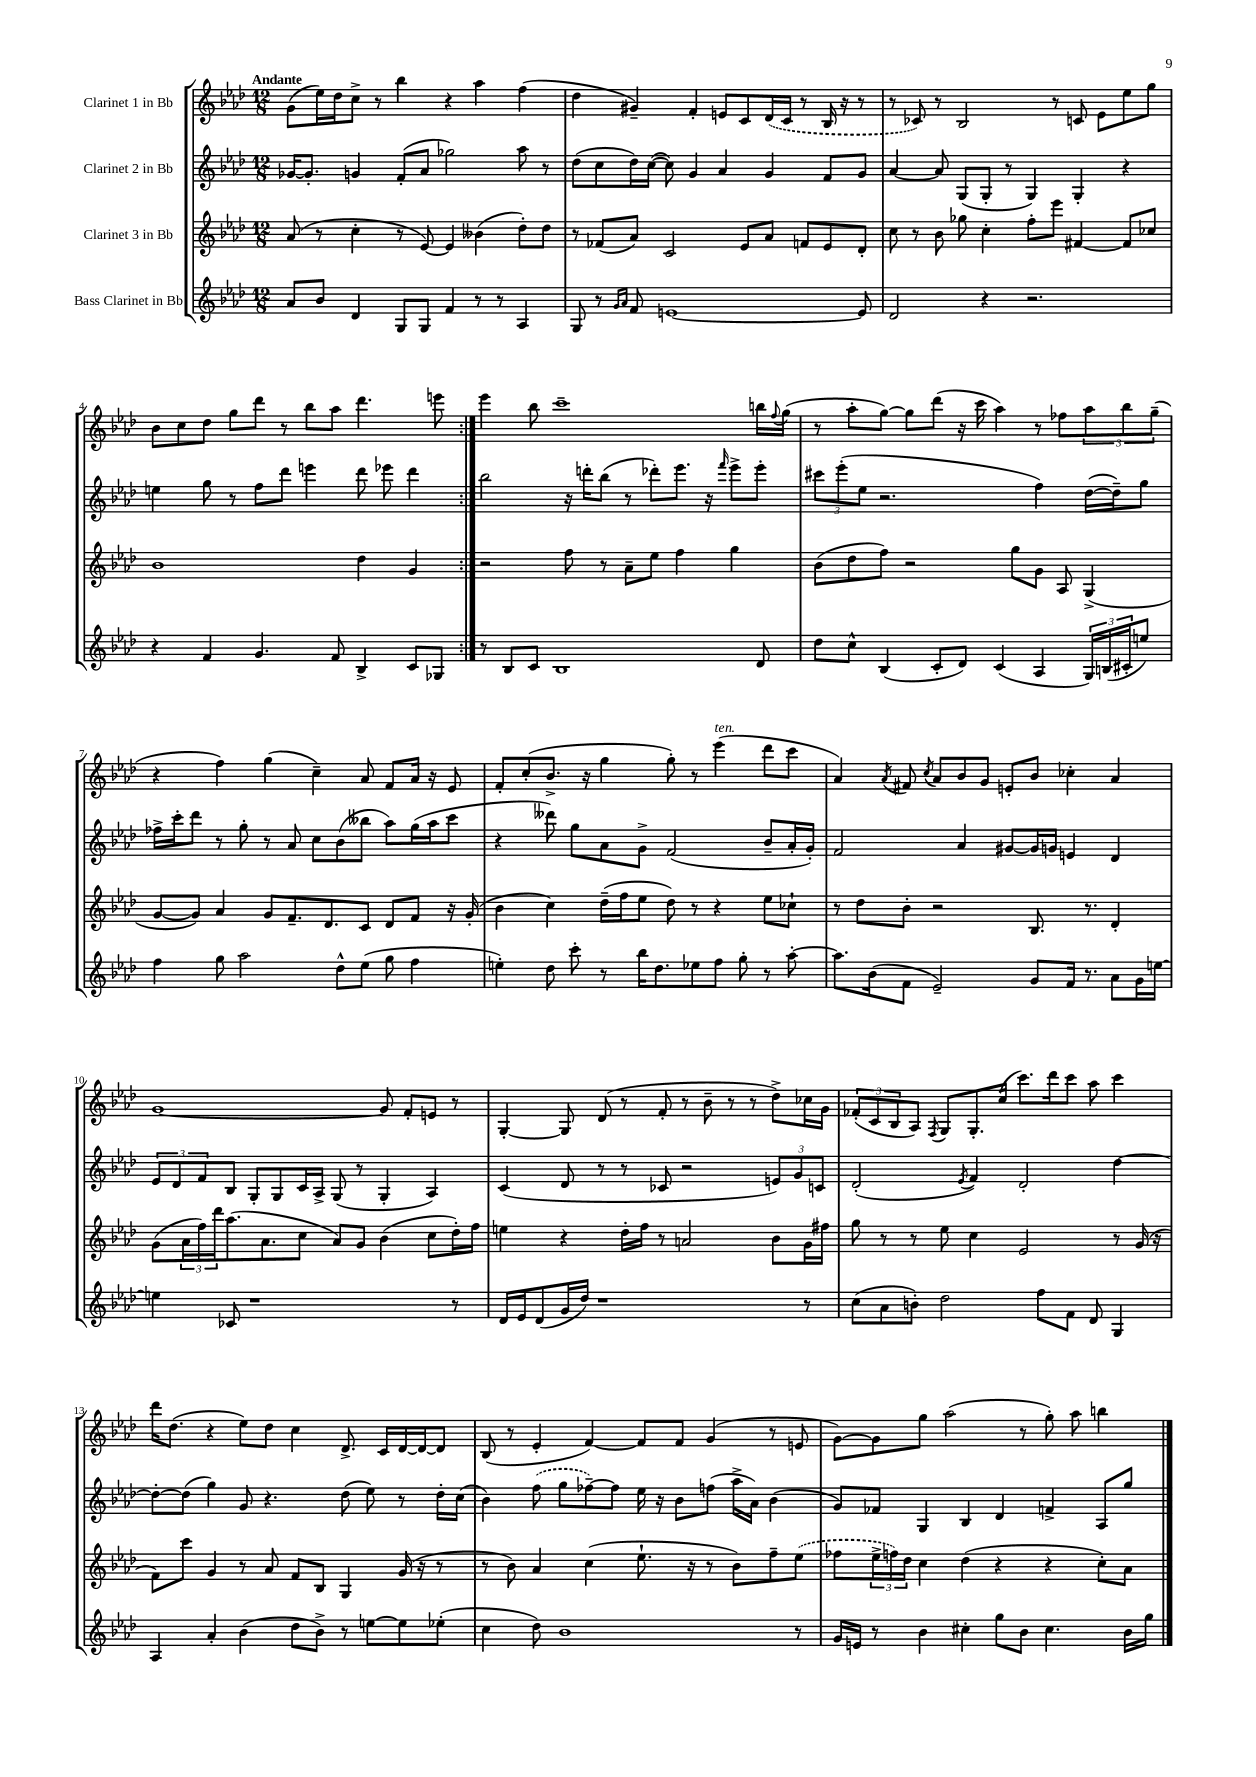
<<
\new StaffGroup <<
\new Staff = "s0" \with { instrumentName = "Clarinet 1 in Bb" } {
    \clef treble \key aes \major \numericTimeSignature \time 12/8 \tempo "Andante"
    \repeat volta 2 { g'8( ees''16) des''16 c''8-> r8 bes''4 r4 aes''4 f''4( |
    des''4 gis'4--) f'4-. e'8 c'8 \once \slurDashed des'16( c'16 r8 bes16 r16 r8 |
    r8 ces'8) r8 bes2 r8 c'8 ees'8 ees''8 g''8 |
    bes'8 c''8 des''8 g''8 des'''8 r8 bes''8 aes''8 des'''4. e'''8 | }
    ees'''4 bes''8 c'''1-- b''16 \appoggiatura { f''8 } g''16( |
    r8 aes''8-. g''8~) g''8 des'''8( r16 c'''16 aes''4) r8 fes''8 \tuplet 3/2 { aes''8 bes''8 g''8--( } |
    r4 f''4) g''4( c''4--) aes'8 f'8 aes'16 r16 ees'8 |
    f'8-. c''8-.( bes'8.-> r16 g''4 g''8-.) r8 ees'''4^\markup { \italic "ten." }( des'''8 c'''8 |
    aes'4) \acciaccatura { aes'8 } fis'8 \acciaccatura { c''8 } aes'8 bes'8 g'8 e'8-. bes'8 ces''4-. aes'4 |
    g'1~ g'8 f'8-. e'8 r8 |
    g4~-. g8 des'8( r8 f'8-. r8 bes'8-- r8 r8 des''8->) ces''16 g'16 |
    \tuplet 3/2 { fes'8-.( c'8 bes8 } aes8) \acciaccatura { f8 } g8 g8.-. c''16( c'''8.) des'''16 c'''8 aes''8 c'''4 |
    des'''16 des''8.( r4 ees''8) des''8 c''4 des'8.-> c'16 des'16~ des'16~ des'8 |
    bes8( r8 ees'4-. f'4~) f'8 f'8 g'4( r8 e'8 |
    g'8~) g'8 g''8 aes''2( r8 g''8-.) aes''8 b''4 \bar "|." |
}
\new Staff = "s1" \with { instrumentName = "Clarinet 2 in Bb" } {
    \clef treble \key aes \major \numericTimeSignature \time 12/8
    \repeat volta 2 { ges'16~ ges'8.-. g'4 f'8-.( aes'8 ges''2) aes''8 r8 |
    des''8( c''8 des''16) c''16~( c''8) g'4 aes'4 g'4 f'8 g'8 |
    aes'4~ aes'8 g8( g8-. r8 g4) g4-. r4 |
    e''4 g''8 r8 f''8 des'''8 e'''4 des'''8 ees'''8 des'''4 | }
    bes''2 r16 d'''16-. bes''8( r8 des'''8-.) ees'''8. r16 \grace { f'''16 } ees'''8-> ees'''8-. |
    \tuplet 3/2 { cis'''8 ees'''8-.( ees''8 } r2. f''4) des''16~( des''16--) g''8 |
    fes''16-> c'''16-. des'''8 r8 g''8-. r8 aes'8 c''8 bes'8( beses''8 aes''8) g''16( aes''16 c'''8 |
    r4 deses'''8) g''8 aes'8 g'8-> f'2( bes'8-- aes'16-. g'16-.) |
    f'2 aes'4 gis'8~ gis'16 g'16 e'4 des'4 |
    \tuplet 3/2 { ees'8 des'8 f'8 } bes8 g8-. g8 c'16 aes16-> g8( r8 g4-. aes4) |
    c'4( des'8 r8 r8 ces'8 r2 \tuplet 3/2 { e'8) g'8 c'8 } |
    des'2-.( \acciaccatura { ees'8 } f'4) des'2-. des''4~ |
    des''8~-. des''8( g''4) g'8 r4. des''8( ees''8) r8 des''16-. c''16( |
    bes'4) \once \slurDashed f''8( g''8 fes''8~--) fes''8 ees''16 r16 bes'8 f''8( aes''16-> aes'16) bes'4( |
    g'8) fes'8 g4 bes4 des'4 f'4-> aes8 g''8 \bar "|." |
}
\new Staff = "s2" \with { instrumentName = "Clarinet 3 in Bb" } {
    \clef treble \key aes \major \numericTimeSignature \time 12/8
    \repeat volta 2 { aes'8( r8 c''4-. r8 ees'8~) ees'4 beses'4( des''8-.) des''8 |
    r8 fes'8( aes'8) c'2 ees'8 aes'8 f'8 ees'8 des'8-. |
    c''8 r8 bes'8 ges''8 c''4-. f''8-. ees'''8 fis'4~ fis'8 ces''8 |
    bes'1 des''4 g'4 | }
    r2 f''8 r8 aes'8-- ees''8 f''4 g''4 |
    bes'8( des''8 f''8) r2 g''8 g'8 aes8 g4->( |
    g'8~ g'8) aes'4 g'8 f'8.-- des'8. c'8 des'8 f'8 r16 g'16-.( |
    bes'4 c''4) des''16--( f''16 ees''8 des''8) r8 r4 ees''8 ces''8-! |
    r8 des''8 bes'8-. r2 bes8. r8. des'4-. |
    g'8( \tuplet 3/2 { aes'16 f''16) des'''16 } aes''8.( aes'8. c''8 aes'8) g'8 bes'4( c''8 des''16-.) f''16 |
    e''4 r4 des''16-. f''16 r8 a'2 bes'8 g'16 fis''16 |
    g''8 r8 r8 ees''8 c''4 ees'2 r8 g'16( r16 |
    f'8) c'''8 g'4 r8 aes'8 f'8 bes8 g4 g'16( r16 r8 |
    r8 bes'8) aes'4 c''4( ees''8.-! r16 r8 bes'8) f''8-- \once \slurDashed ees''8( |
    fes''8 \tuplet 3/2 { ees''16-> f''16) des''16 } c''4 des''4( r4 r4 c''8-.) aes'8 \bar "|." |
}
\new Staff = "s3" \with { instrumentName = "Bass Clarinet in Bb" } {
    \clef treble \key aes \major \numericTimeSignature \time 12/8
    \repeat volta 2 { aes'8 bes'8 des'4 g8 g8 f'4 r8 r8 aes4 |
    g8 r8 \grace { g'16 aes'16 } f'8 e'1~ e'8 |
    des'2 r4 r2. |
    r4 f'4 g'4. f'8 bes4-> c'8 ges8 | }
    r8 bes8 c'8 bes1 des'8 |
    des''8 c''8-^ bes4( c'8-. des'8) c'4( aes4 \tuplet 3/2 { g16) b16( cis'16-. } e''8) |
    f''4 g''8 aes''2 des''8-^ ees''8( g''8 f''4 |
    e''4-.) des''8 c'''8-. r8 bes''16 des''8. ees''8 f''8 g''8-. r8 aes''8~-. |
    aes''8. bes'16( f'8 ees'2--) g'8 f'16 r8. aes'8 g'16 e''16~ |
    e''4 ces'8 r1 r8 |
    des'16 ees'16 des'8( g'16 des''16) r1 r8 |
    c''8( aes'8 b'8-.) des''2 f''8 f'8 des'8 g4 |
    aes4 aes'4-. bes'4( des''8 bes'8->) r8 e''8~ e''8 ees''8-.( |
    c''4 des''8) bes'1 r8 |
    g'16 e'16 r8 bes'4 cis''4-. g''8 bes'8 cis''4. bes'16 g''16 \bar "|." |
}
>>
>>
